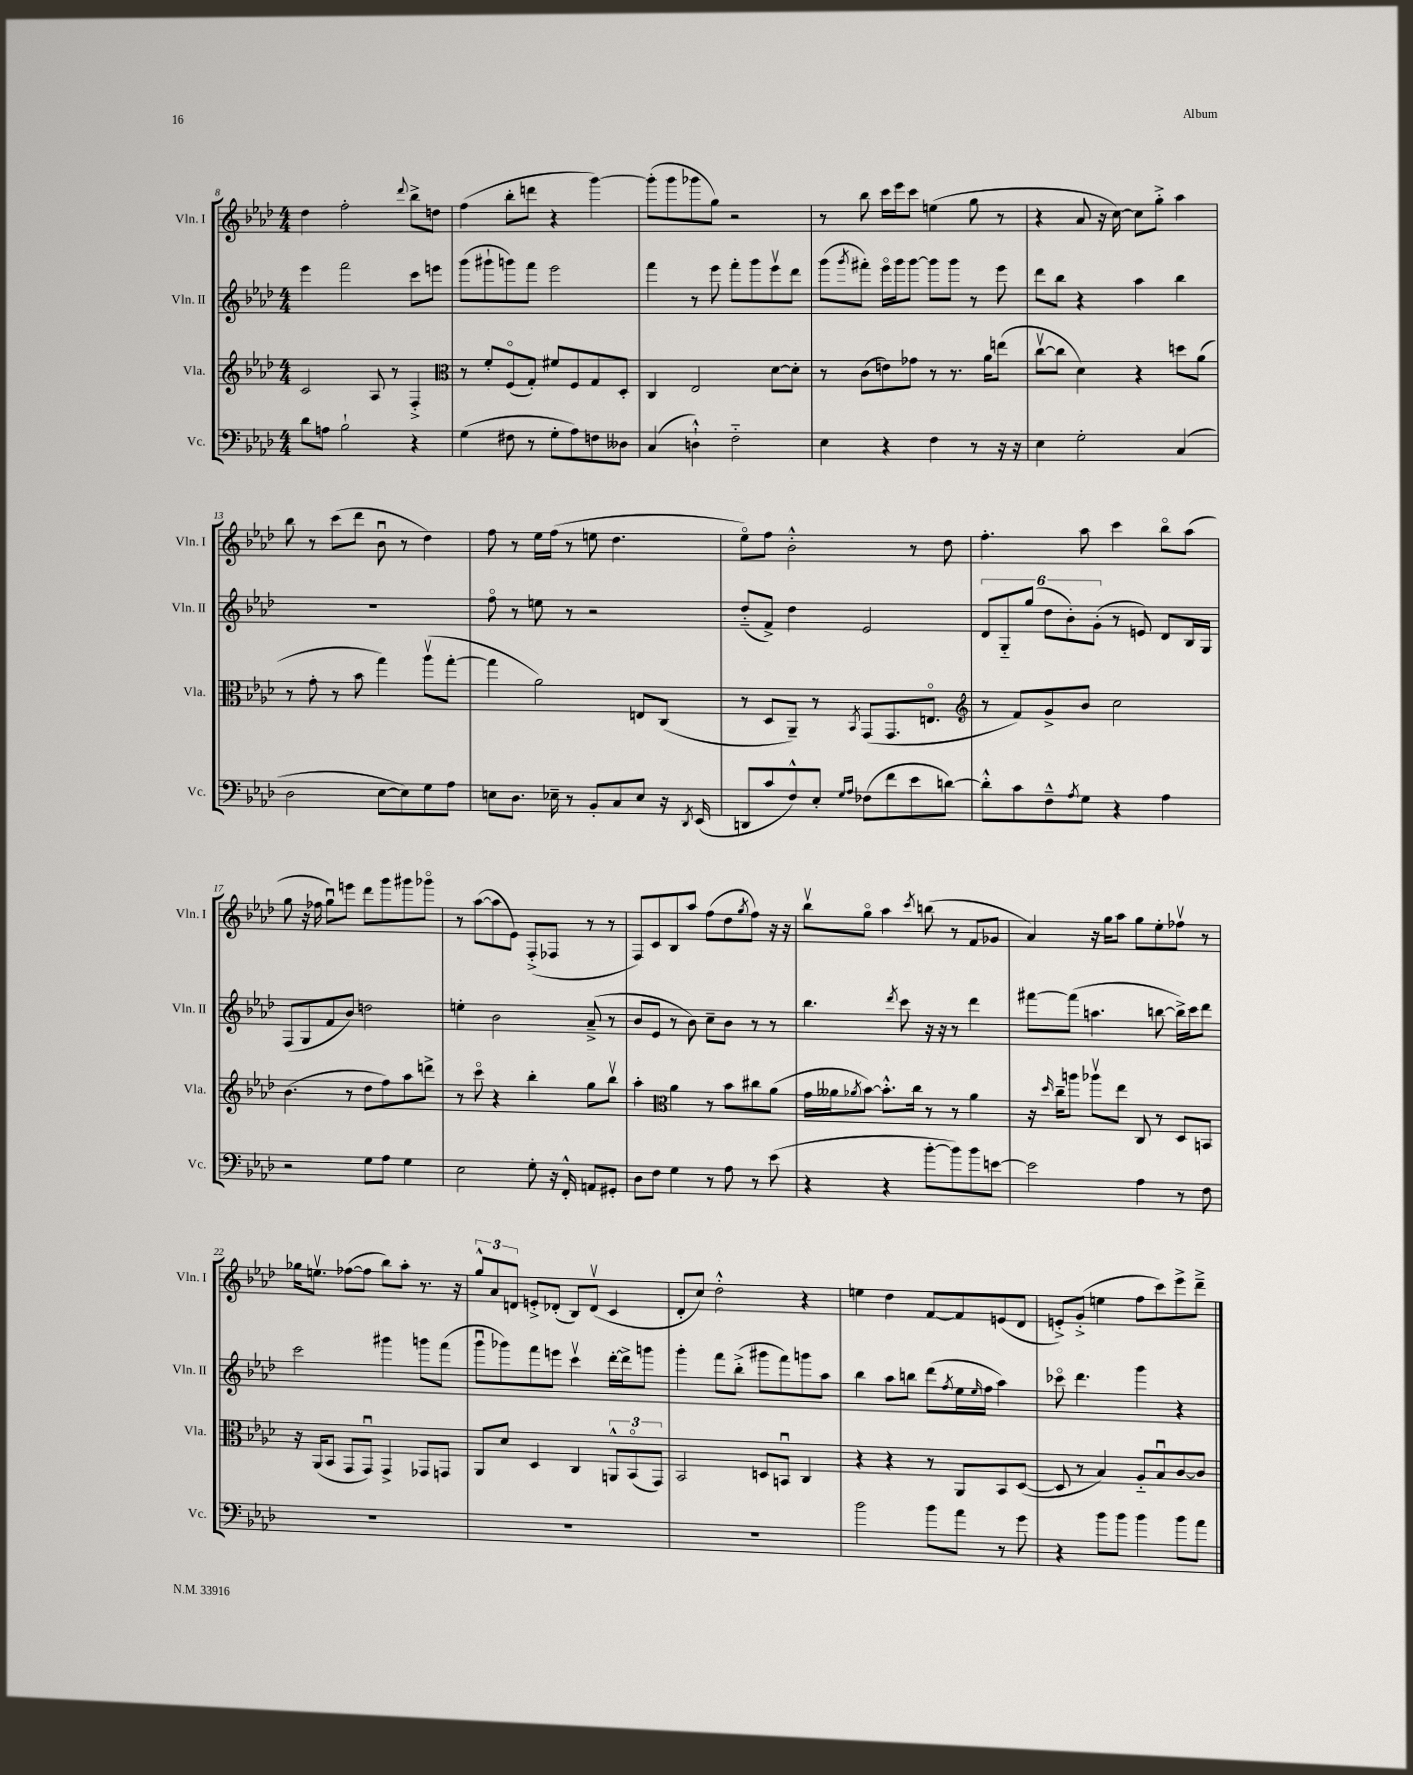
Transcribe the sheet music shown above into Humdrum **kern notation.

**kern	**kern	**kern	**kern
*staff4	*staff3	*staff2	*staff1
*clefF4	*clefG2	*clefG2	*clefG2
*k[b-e-a-d-]	*k[b-e-a-d-]	*k[b-e-a-d-]	*k[b-e-a-d-]
*M4/4	*M4/4	*M4/4	*M4/4
8d-	2c	4eee-	4dd-
8A	.	.	.
2B-`	.	2fff	2ff'
.	8A-	.	.
.	8r	.	.
.	.	.	8qqddd-
4r	4F'^	8ccc	8bb-^
.	.	8eee	8dd
=	=	=	=
*	*clefC3	*	*
(4G	8r	(8ggg	(4ff
.	8f'	8ggg#`	.
8F#	(8Fo	8ggg)	8bb-'
8r	8G')	8fff	8ddd
8G'	8f#	2eee-	4r
8A-)	8F	.	.
8F	8G	.	[4ggg)
8D--	8D-'	.	.
=	=	=	=
(4C	4C	4fff	(8ggg']
.	.	.	8ggg
4D`^^)	2E-	8r	8ggg-
.	.	8eee-	8gg)
2F'~	.	8fff'	2r
.	.	8ggg	.
.	[8d-	8eee-v	.
.	8d-']	8ddd-	.
=	=	=	=
4E-	8r	(8ggg	8r
.	.	8qggg	.
.	(8c	8fff#')	8bb-
4r	8e)	16eee-o	16ccc
.	.	16ggg	16eee-
.	8g-	[8ggg	8ccc
4F	8r	8ggg]	(4ee
.	8.r	8ggg	.
8r	.	8r	8gg
.	16a-	.	.
16r	(8ee	8eee-	8r
16r	.	.	.
=	=	=	=
4E-	[8ccv	8ddd-	4r
.	8cc]	8bb-	.
2G'	4d-)	4r	8a-
.	.	.	16r
.	.	.	[16cc)
.	4r	4aa-	8cc]
.	.	.	8gg'^
(4C	8dd	4bb-	4aa-
.	(8a-	.	.
=	=	=	=
2D-	8r	1r	8bb-
.	8g'	.	8r
.	8r	.	(8ccc
.	8b-	.	8ddd-
[8E-	4gg)	.	8b-u
8E-])	.	.	8r
8G	(8aa-v	.	4dd-)
8A-	[8gg'	.	.
=	=	=	=
8E	4gg]	8ffo	8ff
8.D-	.	8r	8r
.	2a-)	8ee	16ee-
16E-~	.	.	(16ff
8r	.	8r	8r
8BB-'	.	2r	8ee
8C	.	.	4.dd-
8E-	8E	.	.
16r	(8C	.	.
8qDD-	.	.	.
(16EE-	.	.	.
=	=	=	=
8DD	8r	(8dd-'~	8ee-o)
8c	8D-	8f^)	8ff
8F^^)	8AA-~)	4dd-	2b-'^^
8E-'	8r	.	.
16qqG	.	.	.
16qqA-	8qBB-	.	.
(8F-	(8GG	2e-	.
8f	8.GG	.	.
8e-	.	.	8r
.	8.Eo	.	.
[8d)	.	.	8dd-
=	=	=	=
*	*clefG2	*	*
8d'^^]	8r	12d-	4.ff'
.	.	12G'~	.
8c	8f)	.	.
.	.	(12gg	.
8F~^^	8g^	12dd-	.
.	.	12b-')	.
8qA-	.	.	.
8G	8b-	.	8aa-
.	.	(12g'	.
4r	2cc	8r	4ccc
.	.	8e)	.
4A-	.	8d-	8bb-o
.	.	16B-	(8aa-
.	.	16G	.
=	=	=	=
2r	(4.b-	(8F	8gg
.	.	8G	16r
.	.	.	16ff-
.	.	8f	8ggu)
.	8r	8b-)	8eee
8G	8dd-	2dd	8ddd-
8A-	8ff)	.	8ggg
4G	8aa-	.	8ggg#
.	8ddd^	.	8ggg-o
=	=	=	=
2E-	8r	4ee'	8r
.	8ccco	.	([8aa-
.	4r	2b-	8aa-]
.	.	.	8e-)
8G'	4bb-'	.	(8F'^
16r	.	.	8F-
16FF'^^	.	.	.
8AA	8gg	(8a-~^	8r
8GG#'	8bb-v	8r	8r
=	=	=	=
8D-	4aa-'	8b-	8F)
8F	.	8e-	8c
*	*clefC3	*	*
4G	4a-	8r	8B-
.	.	8b-)	8aa-
8r	8r	8cc~	(8ff
8A-	8b-	8b-	8dd-
.	.	.	8qgg
8r	8cc#	8r	8ff)
(8e-	(8a-	8r	16r
.	.	.	16r
=	=	=	=
4r	16g	4.bb-	8bb-v
.	16a--	.	.
.	8qa-	.	.
.	[8b-)	.	8ggo
4r	8.b-'^^]	.	4aa-
.	.	8qddd-	.
.	.	8ccc	.
.	16cc	.	.
.	.	.	8qccc
[8b-'	8r	16r	(8bb
.	.	16r	.
8b-])	8r	8r	8r
8b-	4a-	4ddd-	8f
[8e	.	.	8g-
=	=	=	=
2e]	16r	[8fff#	4a-)
.	16qqdd-	.	.
.	16cc~	.	.
.	8aa	(8fff#]	.
.	8aa-v	4.aa	16r
.	.	.	16gg
.	8ee-	.	8aa-
4A-	8C	.	8gg
.	8r	[8bb	8ee-'
8r	8D-	16bb^])	8ff-v
.	.	16ccc	.
8F	8BB	8ddd-	8r
=	=	=	=
1r	16r	2ccc	16gg-
.	(16AA-	.	8.eev
.	8BB-	.	.
.	8GG	.	([8ff-
.	8GGu)	.	8ff-]
.	4GG^	4ggg#	8bb-)
.	.	.	8aa-'
.	8GG-	8ggg	8.r
.	8GG	(8fff	.
.	.	.	16r
=	=	=	=
1r	8AA-	8gggu	12gg^^
.	.	.	12a-
.	8d-	8ggg-)	.
.	.	.	12d
.	4D-	8fff	8e'^
.	.	8eee	(8d-'
.	4C	4cccv	8B-)
.	.	.	(8d-v
.	12AA^^	[16ddd-'	4c
.	.	16ddd-^]	.
.	(12BB-o	.	.
.	.	8ggg	.
.	12GG)	.	.
=	=	=	=
1r	2BB-	4ggg'	8d-'
.	.	.	8cc)
.	.	8fff	2dd-'^^
.	.	(8bb-'^	.
.	8D	8ggg#	.
.	8BBu	8fff)	.
.	4C	8ggg	4r
.	.	8aa-	.
=	=	=	=
2b-	4r	4bb-	4ee
.	4r	8aa-	4dd-
.	.	8bb	.
8b-	8r	(8ddd-	[8f
.	.	8qff	.
8a-	8AA-	16ee-	8f]
.	.	16qqee-	.
.	.	16ff	.
8r	8BB-	4aa-)	(8e
8g	([8D-	.	8d-
=	=	=	=
4r	8D-]	8ccc-o	8e'^)
.	8r	4.ddd-	(8g'^
8b-	4B-)	.	4ee
8b-	.	.	.
4b-	8A-'~	4ggg	8ff
.	8B-u	.	8ccc)
8b-	[8c	4r	8eee-^
8a-	8c]	.	8ddd-~^
==	==	==	==
*-	*-	*-	*-
